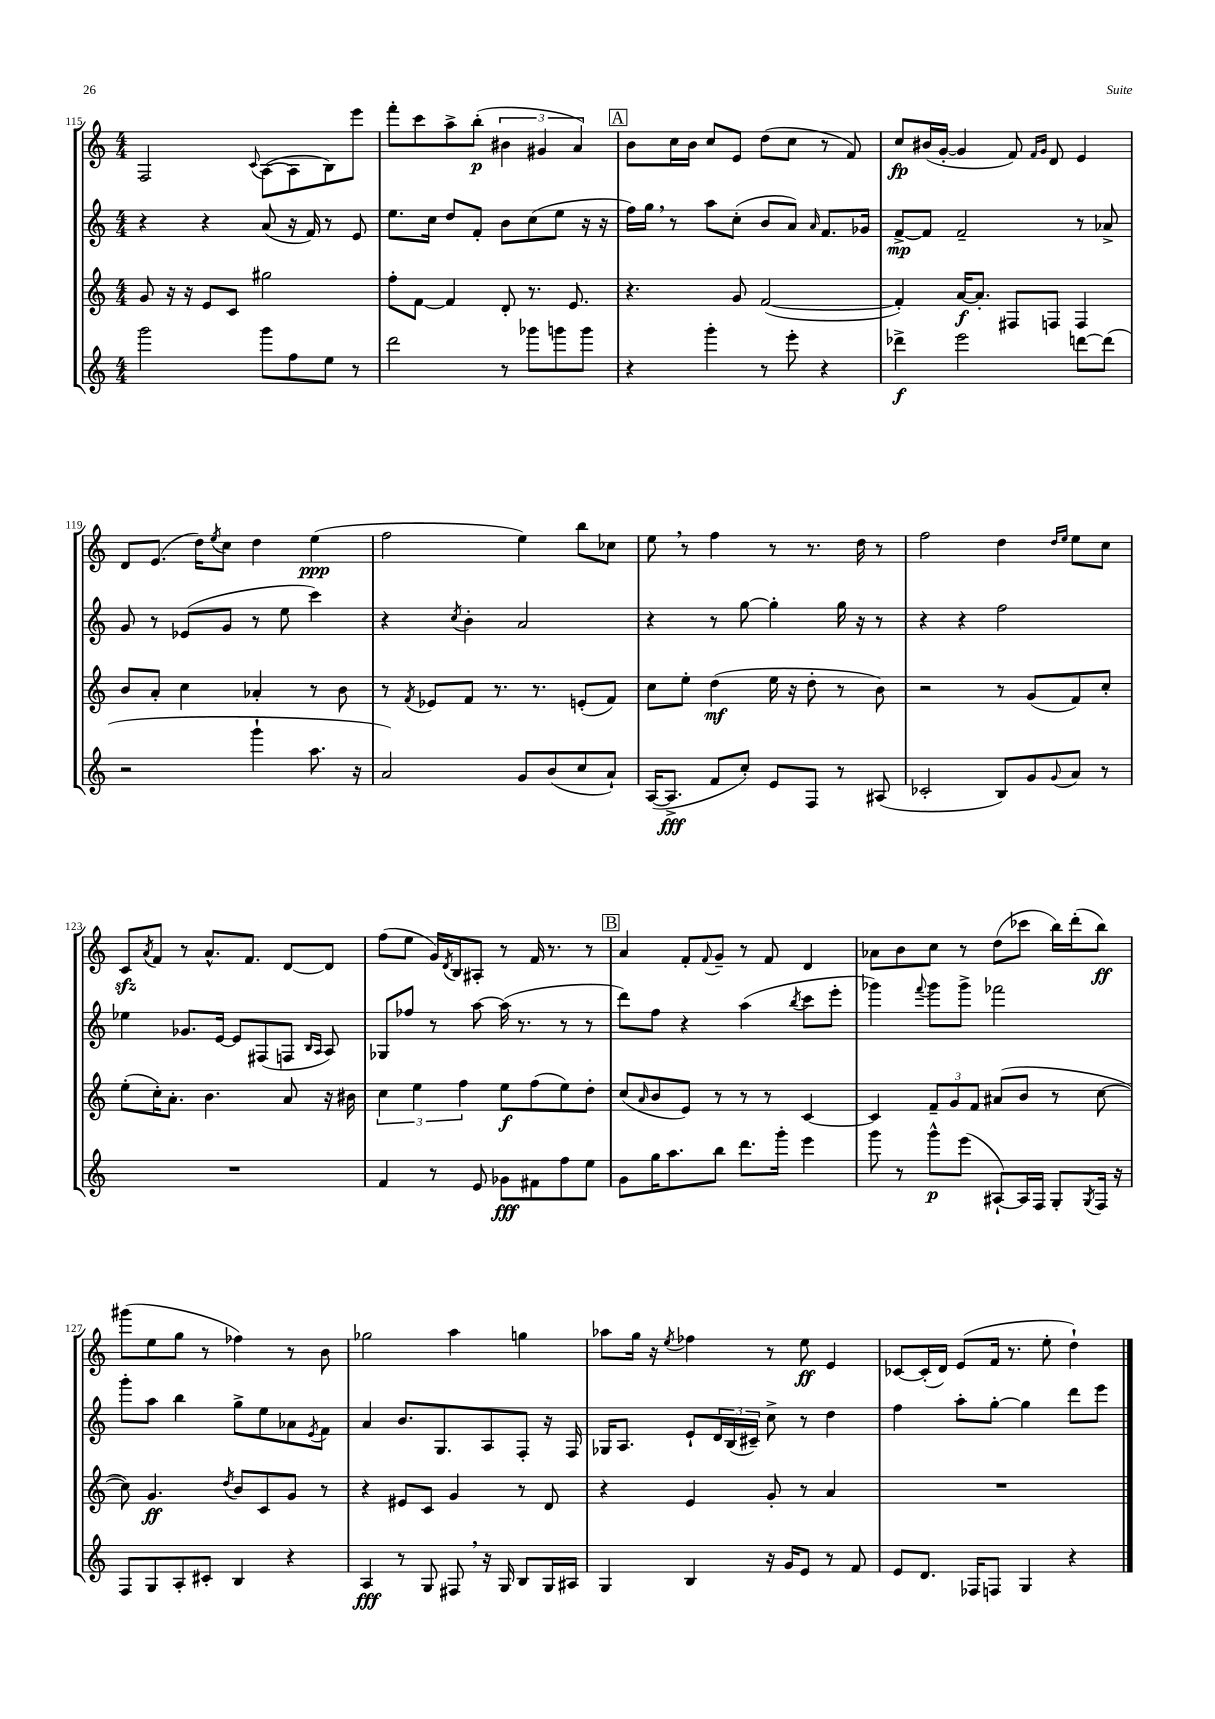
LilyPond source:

<<
\new StaffGroup <<
\new Staff = "s0" {
    \clef treble \key c \major \numericTimeSignature \time 4/4
    f2 \appoggiatura { c'8 } a8~( a8 b8) e'''8 |
    f'''8-. c'''8 a''8-> b''8-.\p( \tuplet 3/2 { bis'4 gis'4 a'4) } |
    \mark \markup { \box "A" } b'8 c''16 b'16 c''8 e'8 d''8( c''8 r8 f'8) |
    c''8\fp bis'16( g'16~-. g'4 f'8) \grace { f'16 g'16 } d'8 e'4 |
    d'8 e'8.( d''16) \acciaccatura { e''8 } c''8 d''4 e''4\ppp( |
    f''2 e''4) b''8 ces''8 |
    e''8 \breathe r8 f''4 r8 r8. d''16 r8 |
    f''2 d''4 \grace { d''16 e''16 } e''8 c''8 |
    c'8\sfz \acciaccatura { a'8 } f'8 r8 a'8.-^ f'8. d'8~ d'8 |
    f''8( e''8 g'16) \acciaccatura { d'8 } b16 ais8-. r8 f'16 r8. r8 |
    \mark \markup { \box "B" } a'4 f'8-. \appoggiatura { f'8 } g'8-- r8 f'8 d'4 |
    aes'8 b'8 c''8 r8 d''8( ces'''8 b''16) d'''16-.( b''8\ff) |
    gis'''8( e''8 g''8 r8 fes''4) r8 b'8 |
    ges''2 a''4 g''4 |
    aes''8 g''16 r16 \acciaccatura { e''8 } fes''4 r8 e''8\ff e'4 |
    ces'8~ ces'16-.( d'16) e'8( f'16 r8. e''8-. d''4-!) \bar "|." |
}
\new Staff = "s1" {
    \clef treble \key c \major \numericTimeSignature \time 4/4
    r4 r4 a'8( r16 f'16) r8 e'8 |
    e''8. c''16 d''8 f'8-. b'8 c''8( e''8 r16 r16 |
    \mark \markup { \box "A" } f''16) g''16 \breathe r8 a''8 c''8-.( b'8 a'8) \grace { a'16 } f'8. ges'16 |
    f'8~->\mp f'8 f'2-- r8 aes'8-> |
    g'8 r8 ees'8( g'8 r8 e''8 c'''4) |
    r4 \acciaccatura { c''8 } b'4-. a'2 |
    r4 r8 g''8~ g''4-. g''16 r16 r8 |
    r4 r4 f''2 |
    ees''4 ges'8. e'16~ e'8 fis8( f8 \grace { b16 a16 } a8) |
    ges8 fes''8 r8 a''8~ a''16( r8. r8 r8 |
    \mark \markup { \box "B" } d'''8) f''8 r4 a''4( \acciaccatura { b''8 } c'''8 e'''8-. |
    ges'''4) \appoggiatura { f'''8 } ges'''8 ges'''8-> fes'''2 |
    g'''8-. a''8 b''4 g''8-> e''8 aes'8 \acciaccatura { e'8 } f'8 |
    a'4 b'8. g8. a8 f8-. r16 f16 |
    ges16 a8. e'8-! \tuplet 3/2 { d'16 b16( cis'16--) } c''8-> r8 d''4 |
    f''4 a''8-. g''8~-. g''4 d'''8 e'''8 \bar "|." |
}
\new Staff = "s2" {
    \clef treble \key c \major \numericTimeSignature \time 4/4
    g'8 r16 r16 e'8 c'8 gis''2 |
    f''8-. f'8~ f'4 d'8-. r8. e'8. |
    \mark \markup { \box "A" } r4. g'8 f'2~( |
    f'4-.) a'16~\f a'8.-. fis8 f8 f4 |
    b'8 a'8-. c''4 aes'4-. r8 b'8 |
    r8 \acciaccatura { f'8 } ees'8 f'8 r8. r8. e'8-.( f'8) |
    c''8 e''8-. d''4\mf( e''16 r16 d''8-. r8 b'8) |
    r2 r8 g'8( f'8) c''8-. |
    e''8-.( c''16-.) a'8.-. b'4. a'8 r16 bis'16 |
    \tuplet 3/2 { c''4 e''4 f''4 } e''8\f f''8( e''8) d''8-. |
    \mark \markup { \box "B" } c''8( \grace { a'16 } b'8 e'8) r8 r8 r8 c'4~ |
    c'4 \tuplet 3/2 { f'8-- g'8 f'8 } ais'8( b'8 r8 c''8~ |
    c''8) g'4.\ff \acciaccatura { d''8 } b'8 c'8 g'8 r8 |
    r4 eis'8 c'8 g'4 r8 d'8 |
    r4 e'4 g'8-. r8 a'4 |
    R1 \bar "|." |
}
\new Staff = "s3" {
    \clef treble \key c \major \numericTimeSignature \time 4/4
    g'''2 g'''8 f''8 e''8 r8 |
    d'''2 r8 ges'''8 g'''8 g'''8 |
    \mark \markup { \box "A" } r4 g'''4-. r8 e'''8-. r4 |
    des'''4->\f e'''2 d'''8~ d'''8( |
    r2 g'''4-! a''8. r16 |
    a'2) g'8 b'8( c''8 a'8-!) |
    a16~( a8.->\fff f'8 c''8-.) e'8 f8 r8 ais8( |
    ces'2-. b8) g'8 \appoggiatura { g'8 } a'8 r8 |
    R1 |
    f'4 r8 e'8 ges'8\fff fis'8 f''8 e''8 |
    \mark \markup { \box "B" } g'8 g''16 a''8. b''8 d'''8. g'''16-. e'''4 |
    g'''8 r8 g'''8-^\p e'''8( ais8~-!) ais16 f16 g8-. \acciaccatura { g8 } f16 r16 |
    f8 g8 a8-. cis'8-. b4 r4 |
    a4\fff r8 g8 fis8 \breathe r16 g16 b8 g16 ais16 |
    g4 b4 r16 g'16 e'8 r8 f'8 |
    e'8 d'8. fes16 f8 g4 r4 \bar "|." |
}
>>
>>
\layout { \context { \Score currentBarNumber = #115 } }
